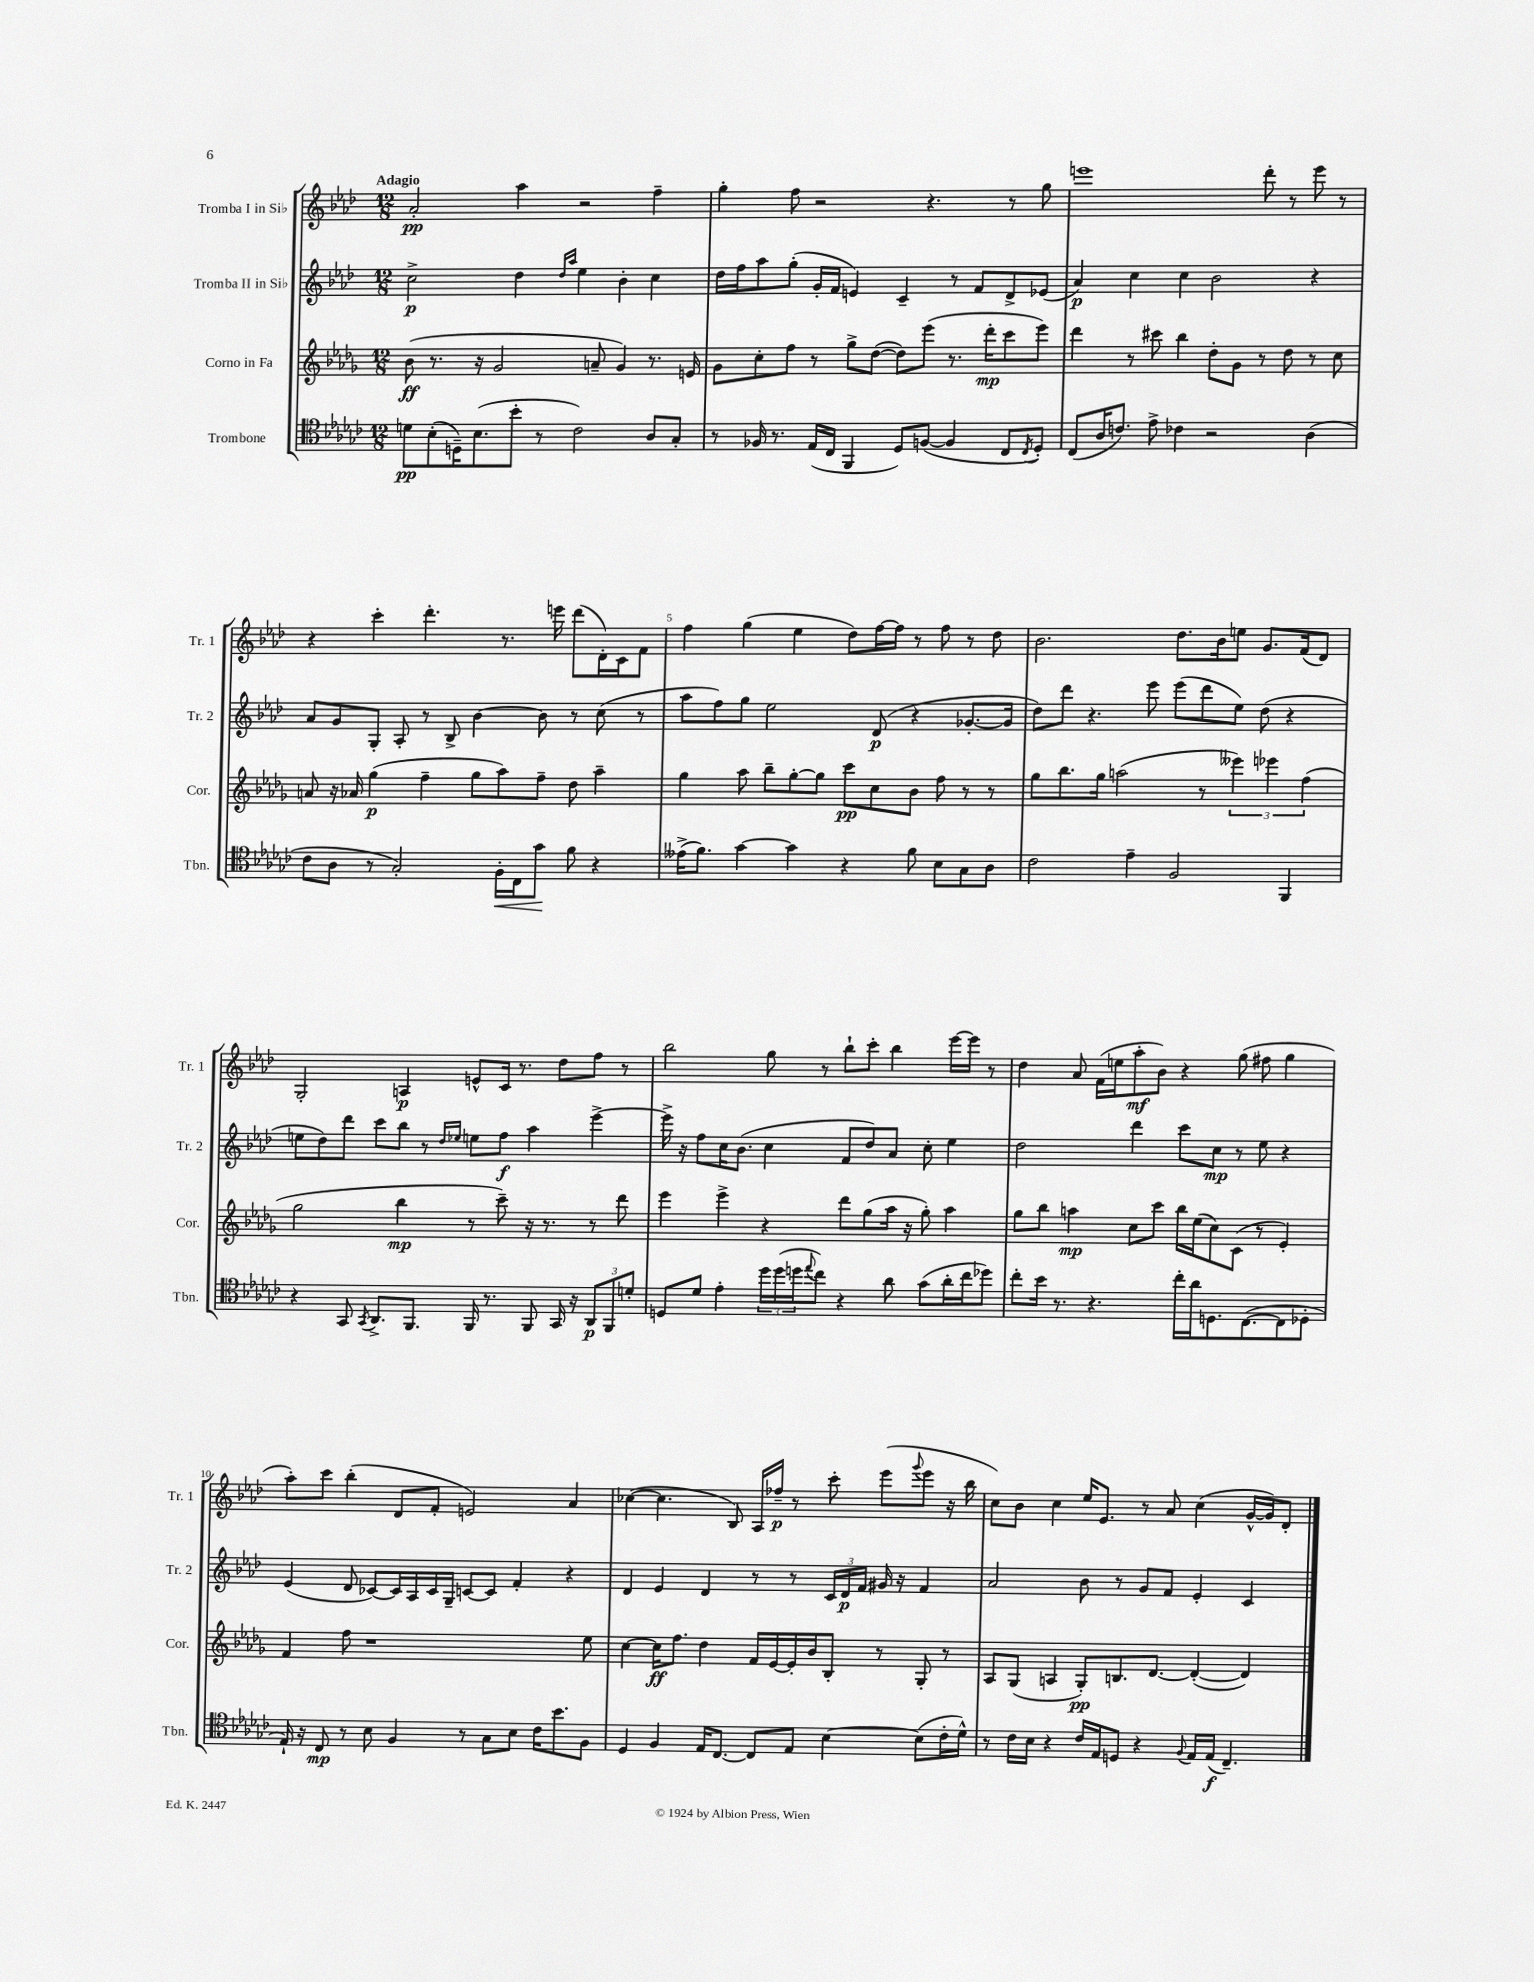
<<
\new StaffGroup <<
\new Staff = "s0" \with { instrumentName = "Tromba I in Sib" shortInstrumentName = "Tr. 1" } {
    \clef treble \key aes \major \numericTimeSignature \time 12/8 \tempo "Adagio"
    aes'2-.\pp aes''4 r2 f''4-- |
    g''4-. f''8 r2 r4. r8 g''8 |
    e'''1 des'''8-. r8 e'''8 r8 |
    r4 c'''4-. des'''4.-. r8. e'''16 des'''8( des'16-.) c'16 f'8 |
    f''4 g''4( ees''4 des''8) f''16~ f''16 r8 f''8 r8 des''8 |
    bes'2. des''8. bes'16 e''8 g'8. f'16( des'8) |
    g2-. a4\p e'8-^ c'16 r8. des''8 f''8 r8 |
    bes''2 g''8 r8 bes''8-! c'''8-. bes''4 ees'''16~ ees'''16 r8 |
    des''4 aes'8 f'16( e''16 aes''8-.\mf bes'8) r4 g''8( fis''8 g''4 |
    aes''8-.) c'''8 bes''4-.( des'8 f'8-. e'2) aes'4 |
    ces''4~( ces''4. bes8) aes16 fes''16--\p r8 c'''8-. ees'''8( \appoggiatura { g'''8 } ees'''8 r16 bes''16 |
    c''8) bes'8 c''4 ees''16 ees'8. r8 aes'8 c''4( g'16~-^ g'16) des'8-. \bar "|." |
}
\new Staff = "s1" \with { instrumentName = "Tromba II in Sib" shortInstrumentName = "Tr. 2" } {
    \clef treble \key aes \major \numericTimeSignature \time 12/8
    c''2->\p des''4 \grace { des''16 aes''16 } ees''4 bes'4-. c''4 |
    des''16 f''16 aes''8 g''8-.( g'16-. f'16 e'4) c'4-- r8 f'8 des'8-> ees'8( |
    aes'4\p) c''4 c''4 bes'2 r4 |
    aes'8 g'8 g8-. aes8-. r8 bes8-> bes'4~ bes'8 r8 c''8( r8 |
    aes''8 f''8) g''8 ees''2 des'8\p( r4 ges'8.~-. ges'16 |
    des''8) des'''8 r4. ees'''8 ees'''8( des'''8 ees''8) des''8( r4 |
    e''8 des''8) des'''8 c'''8 bes''8 r8 \grace { des''16 ees''16 } e''8 f''8\f aes''4 ees'''4~-> |
    ees'''16-> r16 f''8 c''16 bes'8.( c''4 f'8 des''8) aes'8 c''8-. ees''4 |
    des''2 des'''4 c'''8 c''8\mp r8 ees''8 r4 |
    ees'4( des'8 ces'8~) ces'16 aes16 ces'16 g16-- c'8~ c'8 f'4-. r4 |
    des'4 ees'4 des'4 r8 r8 \tuplet 3/2 { c'16 des'16\p f'16 } gis'16 r16 f'4 |
    aes'2 bes'8 r8 g'8 f'8 ees'4-. c'4 \bar "|." |
}
\new Staff = "s2" \with { instrumentName = "Corno in Fa" shortInstrumentName = "Cor." } {
    \clef treble \key des \major \numericTimeSignature \time 12/8
    bes'8\ff( r8. r16 ges'2 a'8-- ges'4) r8. e'16 |
    ges'8 c''8-. f''8 r8 ges''8-> des''8~( des''8) ees'''8( r8. des'''16-.\mp c'''8 ees'''8) |
    des'''4 r8 cis'''8 bes''4 des''8-. ges'8 r8 des''8 r8 c''8 |
    a'8 r16 aes'16 ges''4\p( f''4-- ges''8 aes''8) f''8-- des''8 aes''4-- |
    ges''4 aes''8 bes''8-- ges''8~-. ges''8 c'''8\pp c''8 bes'8 f''8 r8 r8 |
    ges''8 bes''8. ges''16 a''2( r8 \tuplet 3/2 { eeses'''4) ees'''4 f''4( } |
    ges''2 bes''4\mp r8 c'''8--) r16 r8. r8 des'''8 |
    ees'''4 ees'''4-> r4 des'''8 ges''8( aes''16 r16 ges''8-.) aes''4 |
    ges''8 bes''8 a''4\mp c''8 c'''8 bes''16 ees''16( c''8) c'8( r8 ees'4-.) |
    f'4 f''8 r1 ees''8 |
    c''4~ c''16\ff f''8. des''4 f'16 ees'16~ ees'16-. bes'16 bes8-. r8 ges8-. r8 |
    aes8 ges8( a4 ges8-.\pp) b8. des'8.~ des'4~-.( des'4) \bar "|." |
}
\new Staff = "s3" \with { instrumentName = "Trombone" shortInstrumentName = "Tbn." } {
    \clef tenor \key ges \major \numericTimeSignature \time 12/8
    d'8\pp bes8-.( d16--) bes8.( bes'8-. r8 ces'2) aes8 ges8-. |
    r8 fes16 r8. ees16( ces16 f,4 des8) f8~( f4 ces8 \acciaccatura { ces8 } des8-.) |
    ces8( aes16 c'8.) ees'8-> ces'4 r2 aes4( |
    ces'8 aes8 r8 ges2-.) f16-.\< ces16 ges'8\! f'8 r4 |
    eeses'16->( f'8.) ges'4~ ges'4 r4 f'8 bes8 ges8 aes8 |
    ces'2 ees'4-- f2 f,4 |
    r4 ges,8 \acciaccatura { ges,8 } aes,8.-> f,8. f,16 r8. f,8 ges,16 r16 \tuplet 3/2 { aes,8\p f,8 d'8-. } |
    d8 des'8 ees'4-. \tuplet 3/2 { des''16 des''16( d''16 } \appoggiatura { ees''8 } ces''8) r4 aes'8 ges'8( aes'16-. ces''16 des''8) |
    ces''8-. bes'16 r8. r4. ces''16-. aes'16 d8. ces8.~( ces8 des8-. |
    ees16-!) r16 ces8\mp r8 bes8 f4 r8 ges8 bes8 ces'16 bes'8. f8 |
    des4 f4 ees16 ces8.~ ces8 ees8 bes4~ bes8( ces'16-. des'16-^) |
    r8 ces'16 bes16 r4 ces'16 ees16 d8 r4 \appoggiatura { f8 } ees16 ees16\f( ces4.--) \bar "|." |
}
>>
>>
\layout { \context { \Score \override BarNumber.break-visibility = ##(#f #t #t) barNumberVisibility = #(every-nth-bar-number-visible 5) } }
